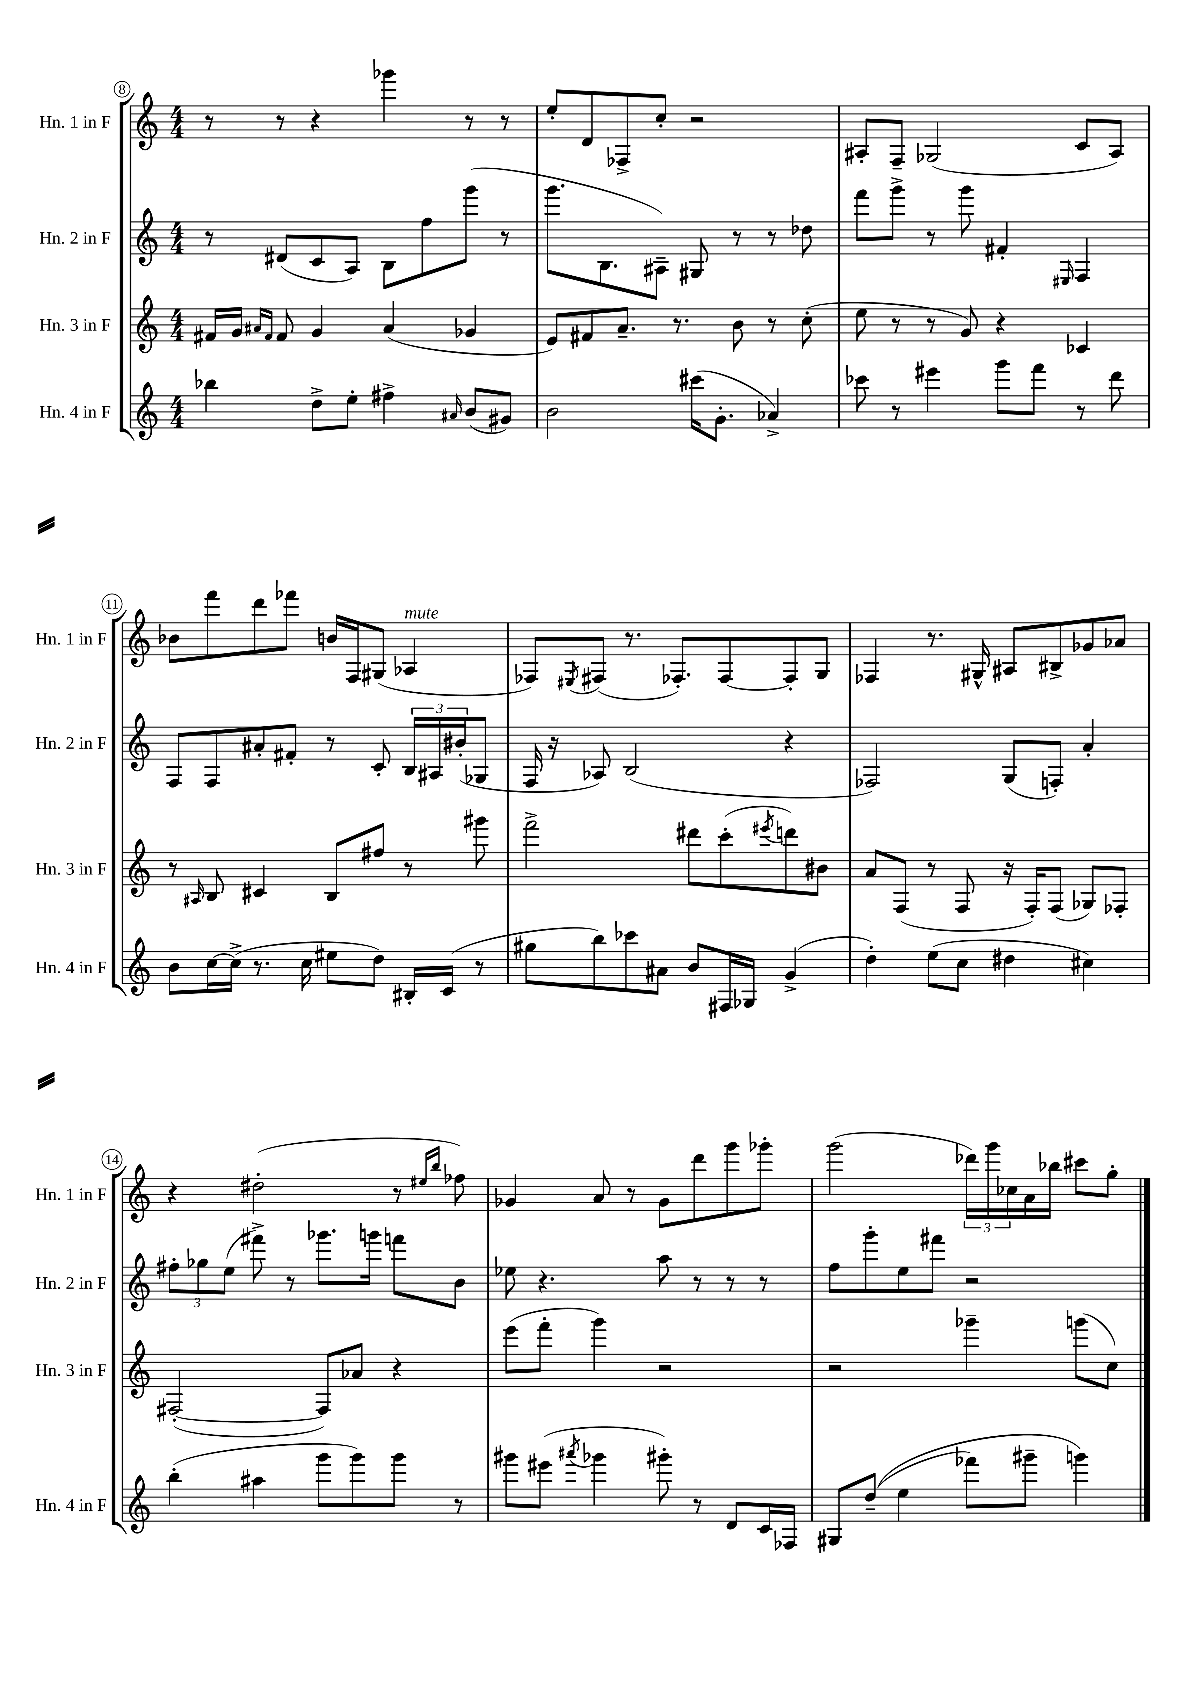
<<
\new StaffGroup <<
\new Staff = "s0" \with { instrumentName = "Hn. 1 in F" shortInstrumentName = "Hn. 1 in F" } {
    \clef treble \key c \major \numericTimeSignature \time 4/4
    r8 r8 r4 ges'''4 r8 r8 |
    e''8-. d'8 fes8-> c''8-. r2 |
    ais8-. f8-- ges2( c'8 ais8) |
    bes'8 f'''8 d'''8 fes'''8 b'16 f16 gis8( aes4^\markup { \italic "mute" } |
    fes8) \acciaccatura { eis8 } fis8( r8. fes8.-.) fes8~ fes8-. g8 |
    fes4 r8. gis16-^ ais8 bis8-> ges'8 aes'8 |
    r4 dis''2-.( r8 \grace { eis''16 b''16 } fes''8) |
    ges'4 a'8 r8 ges'8 d'''8 g'''8 ges'''8-. |
    g'''2( \tuplet 3/2 { des'''16) g'''16 ces''16 } a'16 bes''16 cis'''8 g''8-. \bar "|." |
}
\new Staff = "s1" \with { instrumentName = "Hn. 2 in F" shortInstrumentName = "Hn. 2 in F" } {
    \clef treble \key c \major \numericTimeSignature \time 4/4
    r8 dis'8( c'8 a8) b8 f''8 g'''8( r8 |
    g'''8. b8. ais8--) gis8 r8 r8 des''8 |
    f'''8 g'''8-> r8 g'''8 fis'4-. \grace { eis16 } f4 |
    f8 f8 ais'8-. fis'8-. r8 c'8-. \tuplet 3/2 { b16 ais16 bis'16-.( } ges8 |
    f16 r16 aes8) b2( r4 |
    fes2) g8( f8-.) a'4-. |
    \tuplet 3/2 { fis''8-. ges''8 e''8( } fis'''8->) r8 ges'''8. g'''16 f'''8 b'8 |
    ees''8 r4. a''8 r8 r8 r8 |
    f''8 g'''8-. e''8 fis'''8 r2 \bar "|." |
}
\new Staff = "s2" \with { instrumentName = "Hn. 3 in F" shortInstrumentName = "Hn. 3 in F" } {
    \clef treble \key c \major \numericTimeSignature \time 4/4
    fis'16 g'16 \grace { ais'16 fis'16 } fis'8 g'4 ais'4( ges'4 |
    e'8) fis'8 a'8.-- r8. b'8 r8 c''8-.( |
    e''8 r8 r8 g'8) r4 ces'4 |
    r8 \grace { ais16 } b8 cis'4 b8 fis''8 r8 gis'''8 |
    f'''2-> dis'''8 c'''8-.( \acciaccatura { eis'''8 } d'''8) bis'8 |
    a'8 f8( r8 f8 r16 f16-.) f8( ges8) fes8-. |
    fis2~-.( fis8) aes'8 r4 |
    e'''8( f'''8-. g'''4) r2 |
    r2 ges'''4-- g'''8( c''8) \bar "|." |
}
\new Staff = "s3" \with { instrumentName = "Hn. 4 in F" shortInstrumentName = "Hn. 4 in F" } {
    \clef treble \key c \major \numericTimeSignature \time 4/4
    bes''4 d''8-> e''8-. fis''4-> \grace { ais'16 } b'8( gis'8) |
    b'2 cis'''16( g'8.-. aes'4->) |
    ces'''8 r8 eis'''4 g'''8 f'''8 r8 d'''8 |
    b'8 c''16~ c''16->( r8. c''16 eis''8 d''8) bis16-. c'16( r8 |
    gis''8 b''8) ces'''8 ais'8 b'8 fis16 ges16 g'4->( |
    d''4-.) e''8( c''8 dis''4 cis''4) |
    b''4-.( ais''4 g'''8 g'''8) g'''8 r8 |
    gis'''8 eis'''8( \acciaccatura { ais'''8 } ges'''4 gis'''8-.) r8 d'8 c'16 fes16 |
    gis8 d''8--(\( e''4 fes'''8) gis'''8-- g'''4\) \bar "|." |
}
>>
>>
\layout { \context { \Score currentBarNumber = #8 \override BarNumber.stencil = #(make-stencil-circler 0.1 0.3 ly:text-interface::print) } }
